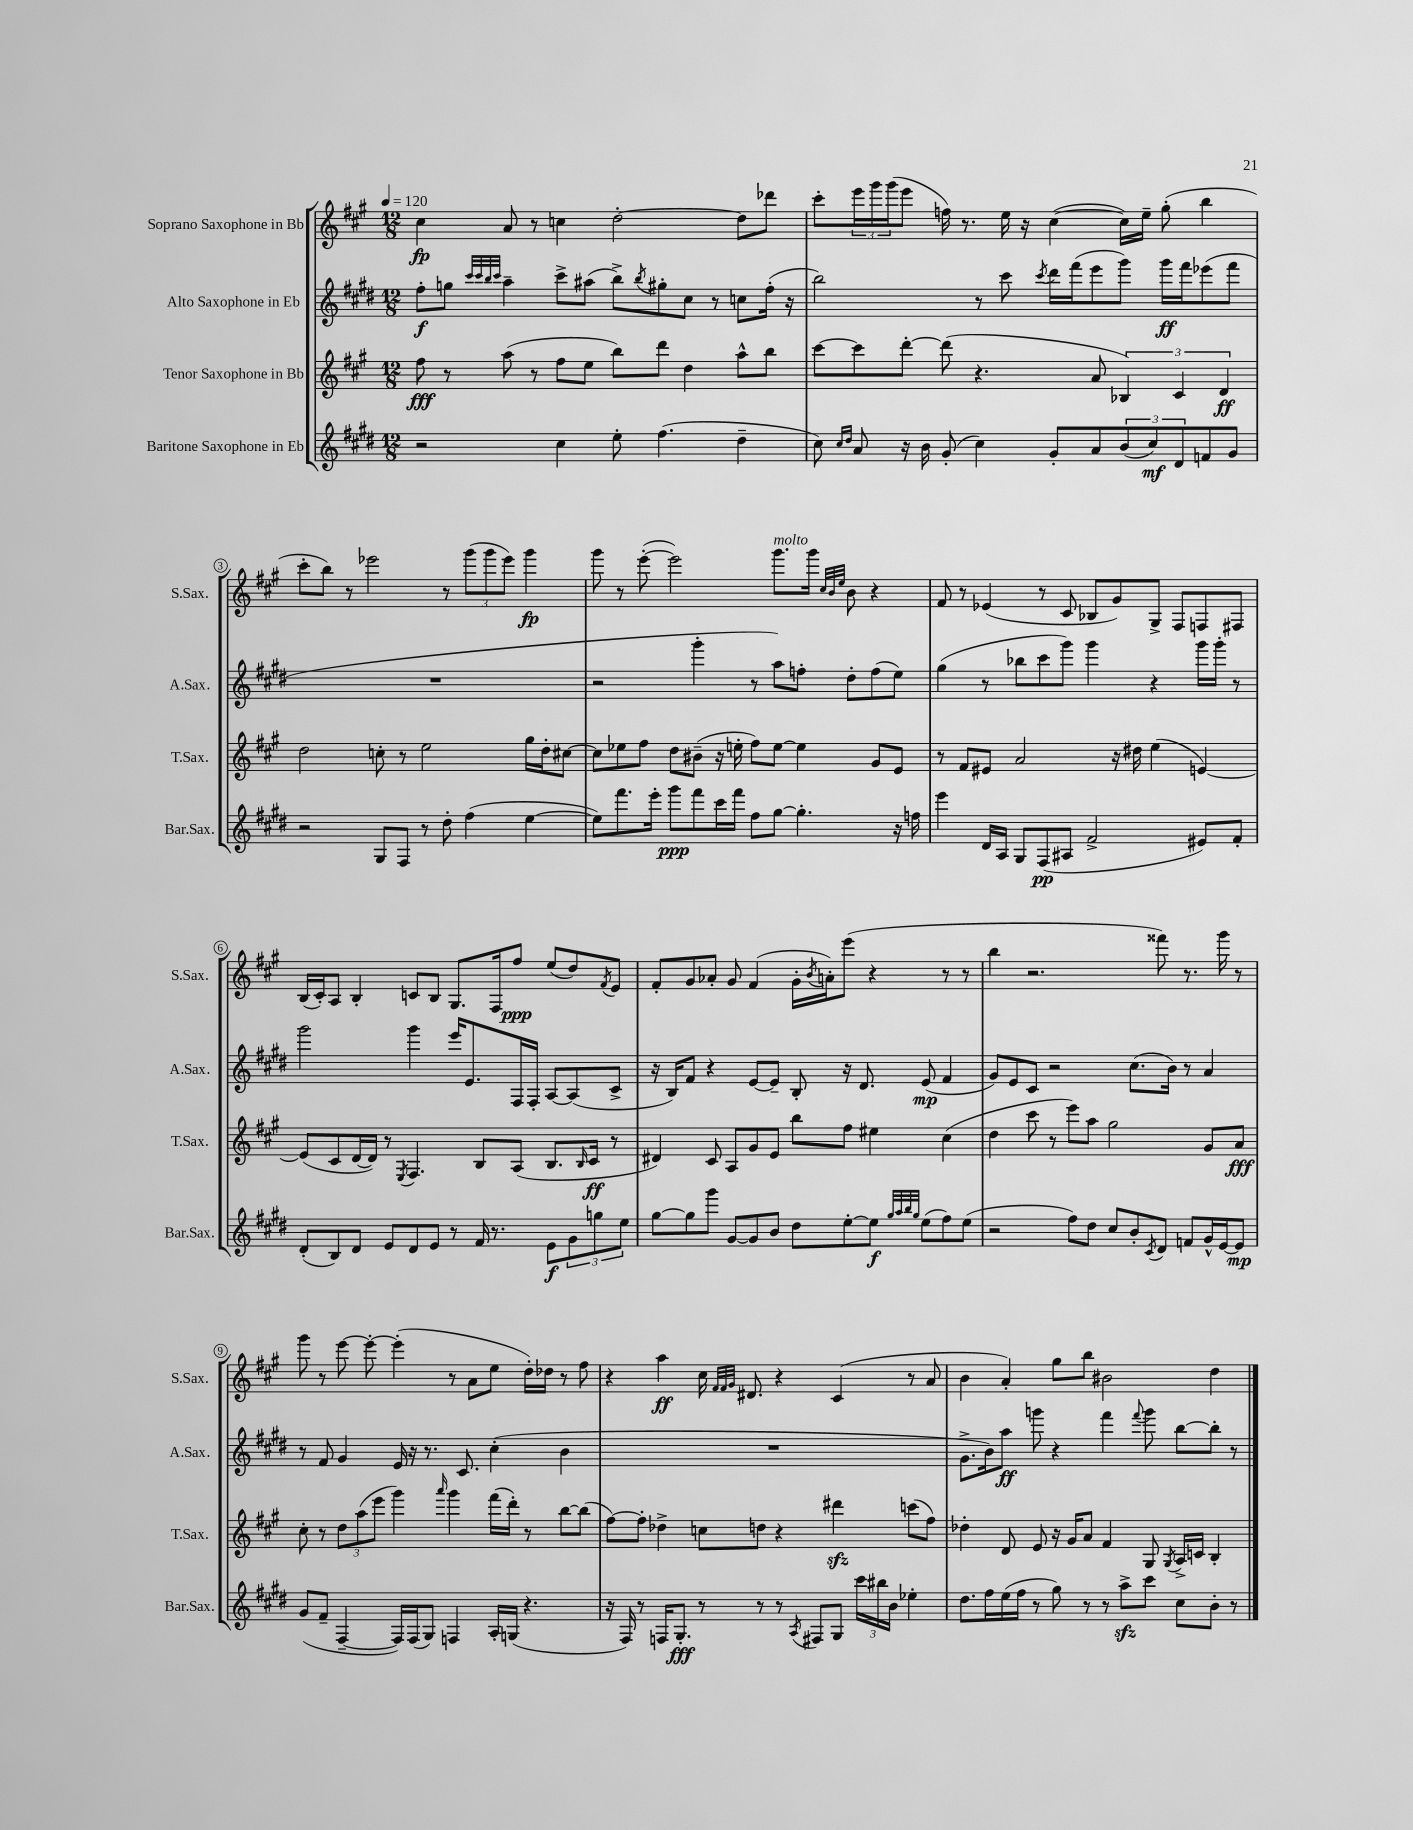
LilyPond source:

<<
\new StaffGroup <<
\new Staff = "s0" \with { instrumentName = "Soprano Saxophone in Bb" shortInstrumentName = "S.Sax." } {
    \clef treble \key a \major \numericTimeSignature \time 12/8 \tempo 4 = 120
    cis''4\fp a'8 r8 c''4 d''2~-. d''8 des'''8 |
    cis'''8-. \tuplet 3/2 { e'''16 gis'''16 gis'''16( } e'''8 f''16) r8. e''16 r16 cis''4~( cis''16) e''16-- gis''8-.( b''4 |
    cis'''8-. b''8) r8 ees'''2 r8 \tuplet 3/2 { gis'''8( gis'''8 ees'''8) } gis'''4\fp |
    gis'''8 r8 e'''8~-.( e'''2) gis'''8.^\markup { \italic "molto" } gis'''16 \grace { cis''32 b'32 e''32 } b'8 r4 |
    fis'8 r8 ees'4( r8 cis'8 bes8 gis'8) gis8-> fis8 f8 fis8 |
    b16( cis'16-.) a8 b4-. c'8 b8 gis8. fis16 fis''8\ppp e''8( d''8) \acciaccatura { fis'8 } e'8 |
    fis'8-. gis'8 aes'8-. gis'8 fis'4( gis'16-. \acciaccatura { b'8 } a'16-.) e'''8( r4 r8 r8 |
    b''4 r2. fisis'''8) r8. gis'''16 r8 |
    gis'''8 r8 e'''8~ e'''8~-. e'''4-.( r8 a'8 e''8 d''16-.) des''16 r8 fis''8 |
    r4 a''4\ff cis''16 \grace { fis'32 fis'32 gis'32 } dis'8. r4 cis'4( r8 a'8 |
    b'4 a'4-.) gis''8 b''8 bis'2 d''4 \bar "|." |
}
\new Staff = "s1" \with { instrumentName = "Alto Saxophone in Eb" shortInstrumentName = "A.Sax." } {
    \clef treble \key e \major \numericTimeSignature \time 12/8
    fis''8-.\f g''8 \grace { cis'''32 cis'''32 b''32 cis'''32 } a''4-- cis'''8-> ais''8( b''8->) \acciaccatura { b''8 } gis''8-. cis''8 r8 c''8 fis''16-.( r16 |
    b''2) r8 cis'''8 \acciaccatura { cis'''8 } dis'''16 fis'''16( e'''8 gis'''8) gis'''16\ff fis'''16 ees'''8( fis'''8 |
    R1. |
    r2 gis'''4-. r8 a''8) f''8-. dis''8-. f''8( e''8) |
    gis''4( r8 bes''8 cis'''8 gis'''8) gis'''4 r4 gis'''16 gis'''16-. r8 |
    gis'''2 gis'''4 e'''16 e'8. fis16 fis16-. a8~ a8( cis'8-> |
    r16 b16) fis'8 r4 e'8~ e'8-- b8-. r16 dis'8. e'8\mp( fis'4 |
    gis'8) e'8 cis'8 r2 cis''8.( b'16) r8 a'4 |
    r8 fis'8 gis'4 e'16 r16 r8. cis'8. cis''4-.( b'4 |
    R1. |
    gis'8.-> b'16) a''8\ff g'''8 r4 fis'''4 \appoggiatura { fis'''8 } g'''8 b''8~ b''8-. r8 \bar "|." |
}
\new Staff = "s2" \with { instrumentName = "Tenor Saxophone in Bb" shortInstrumentName = "T.Sax." } {
    \clef treble \key a \major \numericTimeSignature \time 12/8
    fis''8\fff r8 a''8( r8 fis''8 e''8 b''8) d'''8 d''4 a''8-^ b''8 |
    cis'''8~ cis'''8 d'''8~-. d'''8( r4. a'8 \tuplet 3/2 { bes4) cis'4 d'4\ff } |
    d''2 c''8-. r8 e''2 gis''16 d''16-. cis''8~ |
    cis''8 ees''8 fis''8 d''8 bis'8--( r16 e''16-. fis''8) e''8~ e''4 gis'8 e'8 |
    r8 fis'8 eis'8 a'2 r16 dis''16 e''4( e'4~) |
    e'8( cis'8 d'16~ d'16) r8 \acciaccatura { e8 } fis4. b8 a8( b8. \grace { b16 } cis'16\ff r8 |
    dis'4) cis'8 a8 gis'8 e'8 b''8 fis''8 eis''4 cis''4( |
    d''4 cis'''8 r8 e'''8) a''8 gis''2 gis'8 a'8\fff |
    cis''8-. r8 \tuplet 3/2 { d''8 a''8( e'''8 } gis'''4) \grace { a'''16 } gis'''4 fis'''16( d'''16-.) r8 b''8~ b''8( |
    fis''8~) fis''8-. des''4-> c''8 d''8 r4 dis'''4\sfz c'''8( fis''8) |
    des''4-. d'8 e'8 r16 gis'16 a'8 fis'4 gis8 \acciaccatura { gis8 } a16-> c'16 b4-. \bar "|." |
}
\new Staff = "s3" \with { instrumentName = "Baritone Saxophone in Eb" shortInstrumentName = "Bar.Sax." } {
    \clef treble \key e \major \numericTimeSignature \time 12/8
    r2 cis''4 e''8-. fis''4.( dis''4-- |
    cis''8) \grace { cis''16 dis''16 } a'8 r16 b'16 gis'8-.( cis''4) gis'8-. a'8 \tuplet 3/2 { b'8( cis''8\mf) dis'8 } f'8 gis'8 |
    r2 gis8 fis8 r8 dis''8-. fis''4( e''4~ |
    e''8) fis'''8. e'''16-. gis'''8\ppp fis'''8 cis'''16 fis'''16 fis''8 gis''8~ gis''4.-. r16 f''16 |
    e'''4 dis'16 a16 gis8 fis8\pp( ais8 fis'2-> eis'8) fis'8-. |
    dis'8-.( b8) dis'8 e'8 dis'8 e'8 r8 fis'16 r8. e'8\f \tuplet 3/2 { gis'8 g''8 e''8 } |
    gis''8~ gis''8 gis'''8 gis'8~ gis'8 b'8 dis''8 e''8~-. e''8\f \grace { gis''32 a''32 b''32 gis''32 } e''8( fis''8) e''8( |
    r2 fis''8) dis''8 cis''8 b'8-. \acciaccatura { cis'8 } dis'8 f'8 gis'16-^ e'16~ e'8\mp |
    gis'8( fis'8-- fis4~-- fis16) fis16( gis8) f4 a16-. g16( r4. |
    r16 fis16) r8 f16 gis8.-.\fff r8 r8 r8 \acciaccatura { a8 } fis8 gis8 \tuplet 3/2 { cis'''16 bis''16 b'16 } ees''4-. |
    dis''8. fis''16 e''16( fis''16 r8 gis''8) r8 r8 a''8->\sfz cis'''8 cis''8 b'8-. r8 \bar "|." |
}
>>
>>
\layout { \context { \Score \override BarNumber.stencil = #(make-stencil-circler 0.1 0.3 ly:text-interface::print) } }
